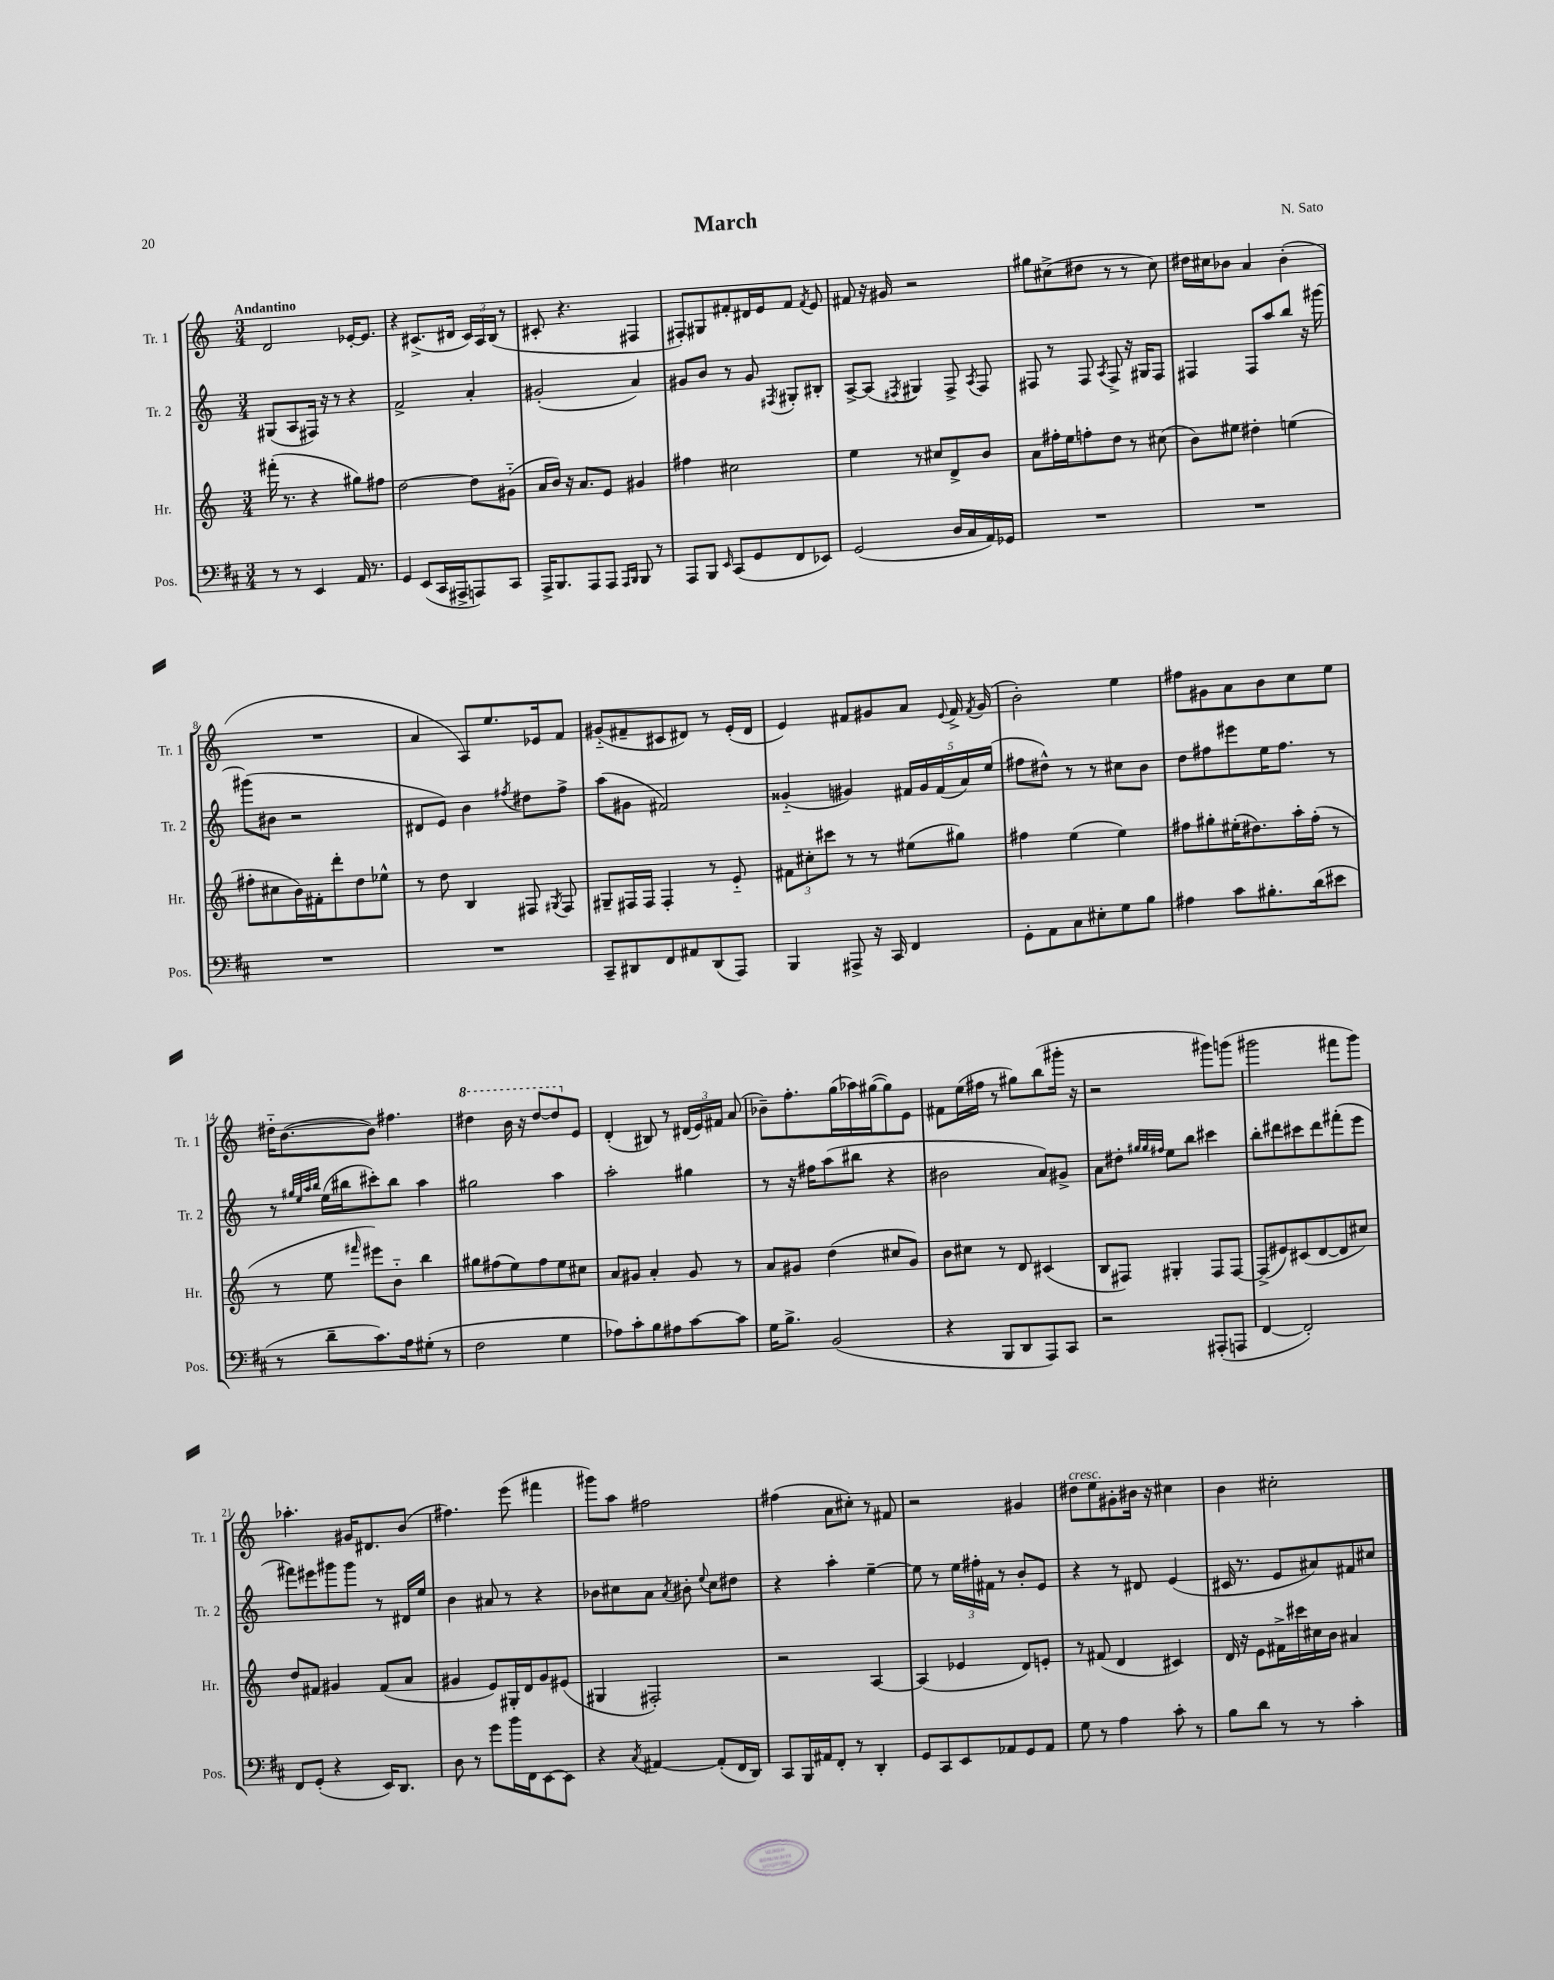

**kern	**kern	**kern	**kern
*part4	*part3	*part2	*part1
*staff4	*staff3	*staff2	*staff1
*I"Pos.	*I"Hr.	*I"Tr. 2	*I"Tr. 1
*I'Pos.	*I'Hr.	*I'Tr. 2	*I'Tr. 1
*clefF4	*clefG2	*clefG2	*clefG2
*k[f#c#]	*k[]	*k[]	*k[]
*M3/4	*M3/4	*M3/4	*M3/4
=1	=1	=1	=1
!	!	!	!LO:TX:a:B:t=Andantino
8r	(16fff#X'\	(8G#X/L	2d/
.	8.r	.	.
8r	.	8A/	.
4EE/	4r	16F#X/Jk)	.
.	.	16r	.
.	.	8r	.
16AA/	8gg#X\L)	4r	[16e-X'/KL
8.r	.	.	8.e-/J]
.	8ff#X\J	.	.
=2	=2	=2	=2
4GG/	[2dd\	2f^/	4r
(8EE/L	.	.	(8.c#X^/L
16CC#/L	.	.	.
16AAA#X^/J	.	.	16d#X/Jk
8AAAn/)	8dd\L]	4a'/	24c#/LL)
.	.	.	24A/
.	.	.	(24B/JJ
8CC#/J	(8g#X\J	.	8r
=3	=3	=3	=3
16AAA^/KL	16a/LL	(2g#X'/	8c#X'/
8.BBB/	16b/JJ)	.	.
.	16r	.	4.r
.	8.a/L	.	.
8AAA/	.	.	.
8AAA/J	8e/J	.	.
16qqAAA/LL	.	.	.
16qqBBB/JJ	.	.	.
8BBB/	4g#X/	4a/)	4F#X/
8r	.	.	.
=4	=4	=4	=4
8AAA/L	4ff#X\	8g#X/L	8F#X'/L)
8BBB/J	.	8b/J	8G#X/
16qqEE/	.	.	.
(8CC#/L	2cc#X\	8r	8f#X'/
8GG/	.	8g#/	16d#X/L
.	.	.	16e/J
.	.	8qF#X/	.
8FF#/	.	8G#X'/L	8f#/J
.	.	.	8qf#/
8EE-X/J)	.	8B#X'/J	8e/
=5	=5	=5	=5
(2GG/	4ee\	[8A^/L	8f#X/
.	.	(8A/J]	16r
.	.	.	16g#X/
.	.	8qF#X/	.
.	8r	4G#X/)	2r
.	8cc#X/L	.	.
16D/LL	8d^/	8F#^/	.
16C#/	.	.	.
.	.	8qA/	.
16AA/)	8b/J	8F#/	.
16GG-X/JJ	.	.	.
=6	=6	=6	=6
2.r	8a\L	8F#X/	8gg#X\L
.	16ff#X'\L	8r	(8cc#X^\
.	16ee\J	.	.
.	8ffn'\	8F#/	8dd#X\J
.	.	8qA/	.
.	8dd\J	8F#^/	8r
.	8r	16r	8r
.	.	16G#X/KL	.
.	(8cc#X\	8F#/J	8cc#\)
=7	=7	=7	=7
2.r	8b\L)	4F#X/	16dd#X\LL
.	.	.	16cc#X\J
.	8ee#X\J	.	8b-X\J
.	4dd#X'\	8F#/L	4a/
.	.	8aa/	.
.	(4een\	8bb/J	(4b-'\
.	.	16r	.
.	.	[16ggg#X\	.
!!LO:LB:g=z
=8	=8	=8	=8
2.r	8ff#X'\L	(8ggg#X\L]	2.r
.	8cc#X\	8b#X\J	.
.	16b\L)	2r	.
.	16f#X'\J	.	.
.	8ddd'\	.	.
.	8dd\	.	.
.	8ee-X^^\J	.	.
=9	=9	=9	=9
2.r	8r	8d#X/L	4a/
.	8dd\	8e/J)	.
.	4B/	4b\	8A/L)
.	.	.	8.ee/
.	.	8qff#X/	.
.	8F#X/	8dd#X\L	.
.	.	.	16e-X/k
.	8qG#X/	.	.
.	8F#/	8ff#^\J	8f/J
=10	=10	=10	=10
8CC#~/L	8G#X~/L	(8aa\L	(8g#X/L
8DD#X/	16F#X/L	8g#X\J	8f#X~/
.	16F#/JJ	.	.
8FF#/	4F#'/	2f#X/)	8c#X/
8AA#X/	.	.	8d#X/J)
(8DD#/	8r	.	8r
8AAA/J)	8e/	.	(16e'/LL
.	.	.	16d#/JJ
=11	=11	=11	=11
4BBB/	12f#X\L	(4g##X/	4e/)
.	12cc#X'\	.	.
.	12ccc#X\J	.	.
8AAA#X^/	8r	4g#X/)	8f#X/L
16r	8r	.	8g#X/
16CC#/	.	.	.
4FF#/	(8ee#X\L	20f#X/LL	8a/J
.	.	20g#/	.
.	.	(20f#/	.
.	.	.	8qqe/
.	8gg#X\J)	.	16f#^/
.	.	20a/)	.
.	.	.	8qf#/
.	.	.	(16g#/
.	.	(20ee/JJ	.
=12	=12	=12	=12
8GG'\L	4ff#X\	8ff#X\L	2b'\)
8AA\	.	8dd#X^^\J)	.
8C#\	(4ee\	8r	.
8E#X'\	.	8r	.
8G\	4ee\)	8cc#X\L	4ee\
8B\J	.	8b\J	.
=13	=13	=13	=13
4A#X\	8ff#X\L	8dd\L	8ff#X\L
.	8gg#X'\	8ff#X\	8g#X\
8c#\L	(16ee#X'\K	8eee#X\	8a\
.	8.dd#X\)	.	.
8.B#X'\	.	16ee\K	8b\
.	.	8.ff#\J	.
.	16aa'\L	.	8cc\
(16d\k	(16ff#'\JJ	.	.
8e#X\J	8r	8r	8ee\J
!!LO:LB:g=z
=14	=14	=14	=14
8r	8r	8r	16dd#X\KL
.	.	.	([8.b\
.	.	32qqgg#X/LLL	.
.	.	32qqee/	.
.	.	32qqaa/	.
.	.	32qqbb/JJJ	.
8d~\L	8ee\	(16ee\LL	.
.	.	16bb#X\J	.
.	16qqfff#X/	.	.
8.c#\)	8eee#X\L)	8ccc#X'\)	8b\J])
.	8b\J	8bb#\J	4.ff#X\
16A\k	.	.	.
(8G#X'\J	4bb\	4aa\	.
8r	.	.	.
=15	=15	=15	=15
*	*	*	*8va
2F#\	8gg#X\L	2gg#X\	4ddd#X\
.	(8ff#X\	.	.
.	8ee\)	.	16bb\
.	.	.	16r
.	8ff#\	.	[8ddd#/L
4G\	8ee\	4aa\	8ddd#/]
*	*	*	*X8va
.	8cc#X\J	.	8e/J
=16	=16	=16	=16
8A-X\L)	8a/L	2aa'\	(4d'/
8c#'\	8g#X/J	.	.
8B\	4a'/	.	8B#X/)
8A#X\	.	.	8r
[8c#\	8g#/	4gg#X\	(24d#X/LL
.	.	.	24e/)
.	.	.	24f#X/JJ
8c#\J]	8r	.	(8a/
=17	=17	=17	=17
16G\KL	8a/L	8r	8b-X~\L)
8.B^\J	.	.	.
.	8g#X/J	16r	8.ff'\
.	.	16ff#X\KL	.
(2BB/	(4dd\	(8aa\	.
.	.	.	(16gg\L
.	.	8bb#X\J	16aa-X\)
.	.	.	([16gg#X\J
.	8cc#X/L	4r	8gg#\])
.	8g#/J)	.	8e\J
=18	=18	=18	=18
4r	8b\L	2b#X\	8f#X\L
.	8cc#X\J	.	(16ee\L
.	.	.	16ff#X\JJ
8BBB/L	8r	.	8r
8DD/	8d/	.	8gg#X\L)
8AAA/)	(4c#X/	8a/L)	(8bb\
8CC#/J	.	8g#X^/J	16ggg#X'\Jk
.	.	.	16r
=19	=19	=19	=19
2r	8B/L	8a\L	2r
.	8F#X/J)	8dd#X'\J	.
.	.	32qqgg#X/LLL	.
.	.	32qqgg#/	.
.	.	32qqff#X/JJJ	.
.	4G#X'/	8ee\L	.
.	.	8bb\J	.
(8AAA#X'/L	8F#/L	4ccc#X\	8ggg#X\L)
8AAAn/J	[8F#/J	.	(8gggn\J
=20	=20	=20	=20
[4FF#/	(8F#^/L]	8bb'\L	2ggg#X\
.	8e#X/)	8ddd#X\	.
2FF#'/])	(8c#X/	8ccc#X\	.
.	[8d/	8ddd#\	.
.	8d/]	(8fff#X'\	8fff#X\L
.	8cc#X/J)	8eee\J	8ggg#\J)
!!LO:LB:g=z
=21	=21	=21	=21
8FF#/L	8dd/L	8fff#X\L)	4.aa-X'\
(8GG'/J	8f#X/J	8eee#X\	.
4r	4g#X/	8ggg#X\	.
.	.	8ggg#\J	16g#X/KL
.	.	.	8.d#X/
16EE/KL)	(8f#/L	8r	.
8.DD/J	.	.	.
.	8a/J	16d#X/LL	(8b/J
.	.	16ee/JJ	.
=22	=22	=22	=22
8D\	4g#X/	4b\	4.ff#X\)
8r	.	.	.
8g\L	8e/L)	8a#X/	.
16b\L	16G#X'/L	8r	(8eee\
16FF#\J	16d/J	.	.
[8EE\	8g#/	4r	4fff#X\
8EE\J]	(8e#X/J	.	.
=23	=23	=23	=23
4r	4G#X/	8b-X\L	8ggg#X\L)
.	.	8cc#X\	8aa\J
8qC#/	.	.	.
[4AA#X/	2F#X'/)	8a\J	2ff#X\
.	.	8qa/	.
.	.	8b#X'\	.
.	.	8qqee/	.
(8AA#'/L]	.	8cc#\L	.
16FF#/L	.	8dd#X\J	.
16DD/JJ)	.	.	.
=24	=24	=24	=24
8CC#/L	2r	4r	(4ff#X\
16BBB/L	.	.	.
16AA#X/J	.	.	.
8FF#'/J	.	4aa'\	8a\L
8r	.	.	8cc#X'\J)
4DD'/	[4A/	[4ee~\	8r
.	.	.	8f#X/
=25	=25	=25	=25
8GG/L	(4A/]	8ee\]	2r
8CC#/	.	8r	.
8EE/	4e-X/	24ee\LL	.
.	.	24ff#X'\	.
.	.	24f#X\JJ	.
8AA-X/	.	8r	.
8GG/	8d/L)	8b'/L	4g#X/
8AA-/J	8en'/J	8e/J	.
=26	=26	=26	=26
!	!	!	!LO:TX:a:i:t=cresc.
8G\	8r	4r	8dd#X\L
8r	(8f#X/	.	8ee\
4A\	4d/	8r	8g#X'\
.	.	8d#X/	16b#X\Jk
.	.	.	16r
8c#'\	4c#X/)	(4e/	4cc#X\
8r	.	.	.
=27	=27	=27	=27
8B\L	16d/	16c#X/	4b\
.	16r	8.r	.
8d\J	8e\L	.	.
8r	16f#X^\L	8e/L	2cc#X'\
.	16ccc#X\	.	.
8r	16cc#X\	8a#X/)	.
.	16b\JJ	.	.
4c#'\	4a#X/	8f#X/	.
.	.	8cc#X/J	.
==	==	==	==
*-	*-	*-	*-
